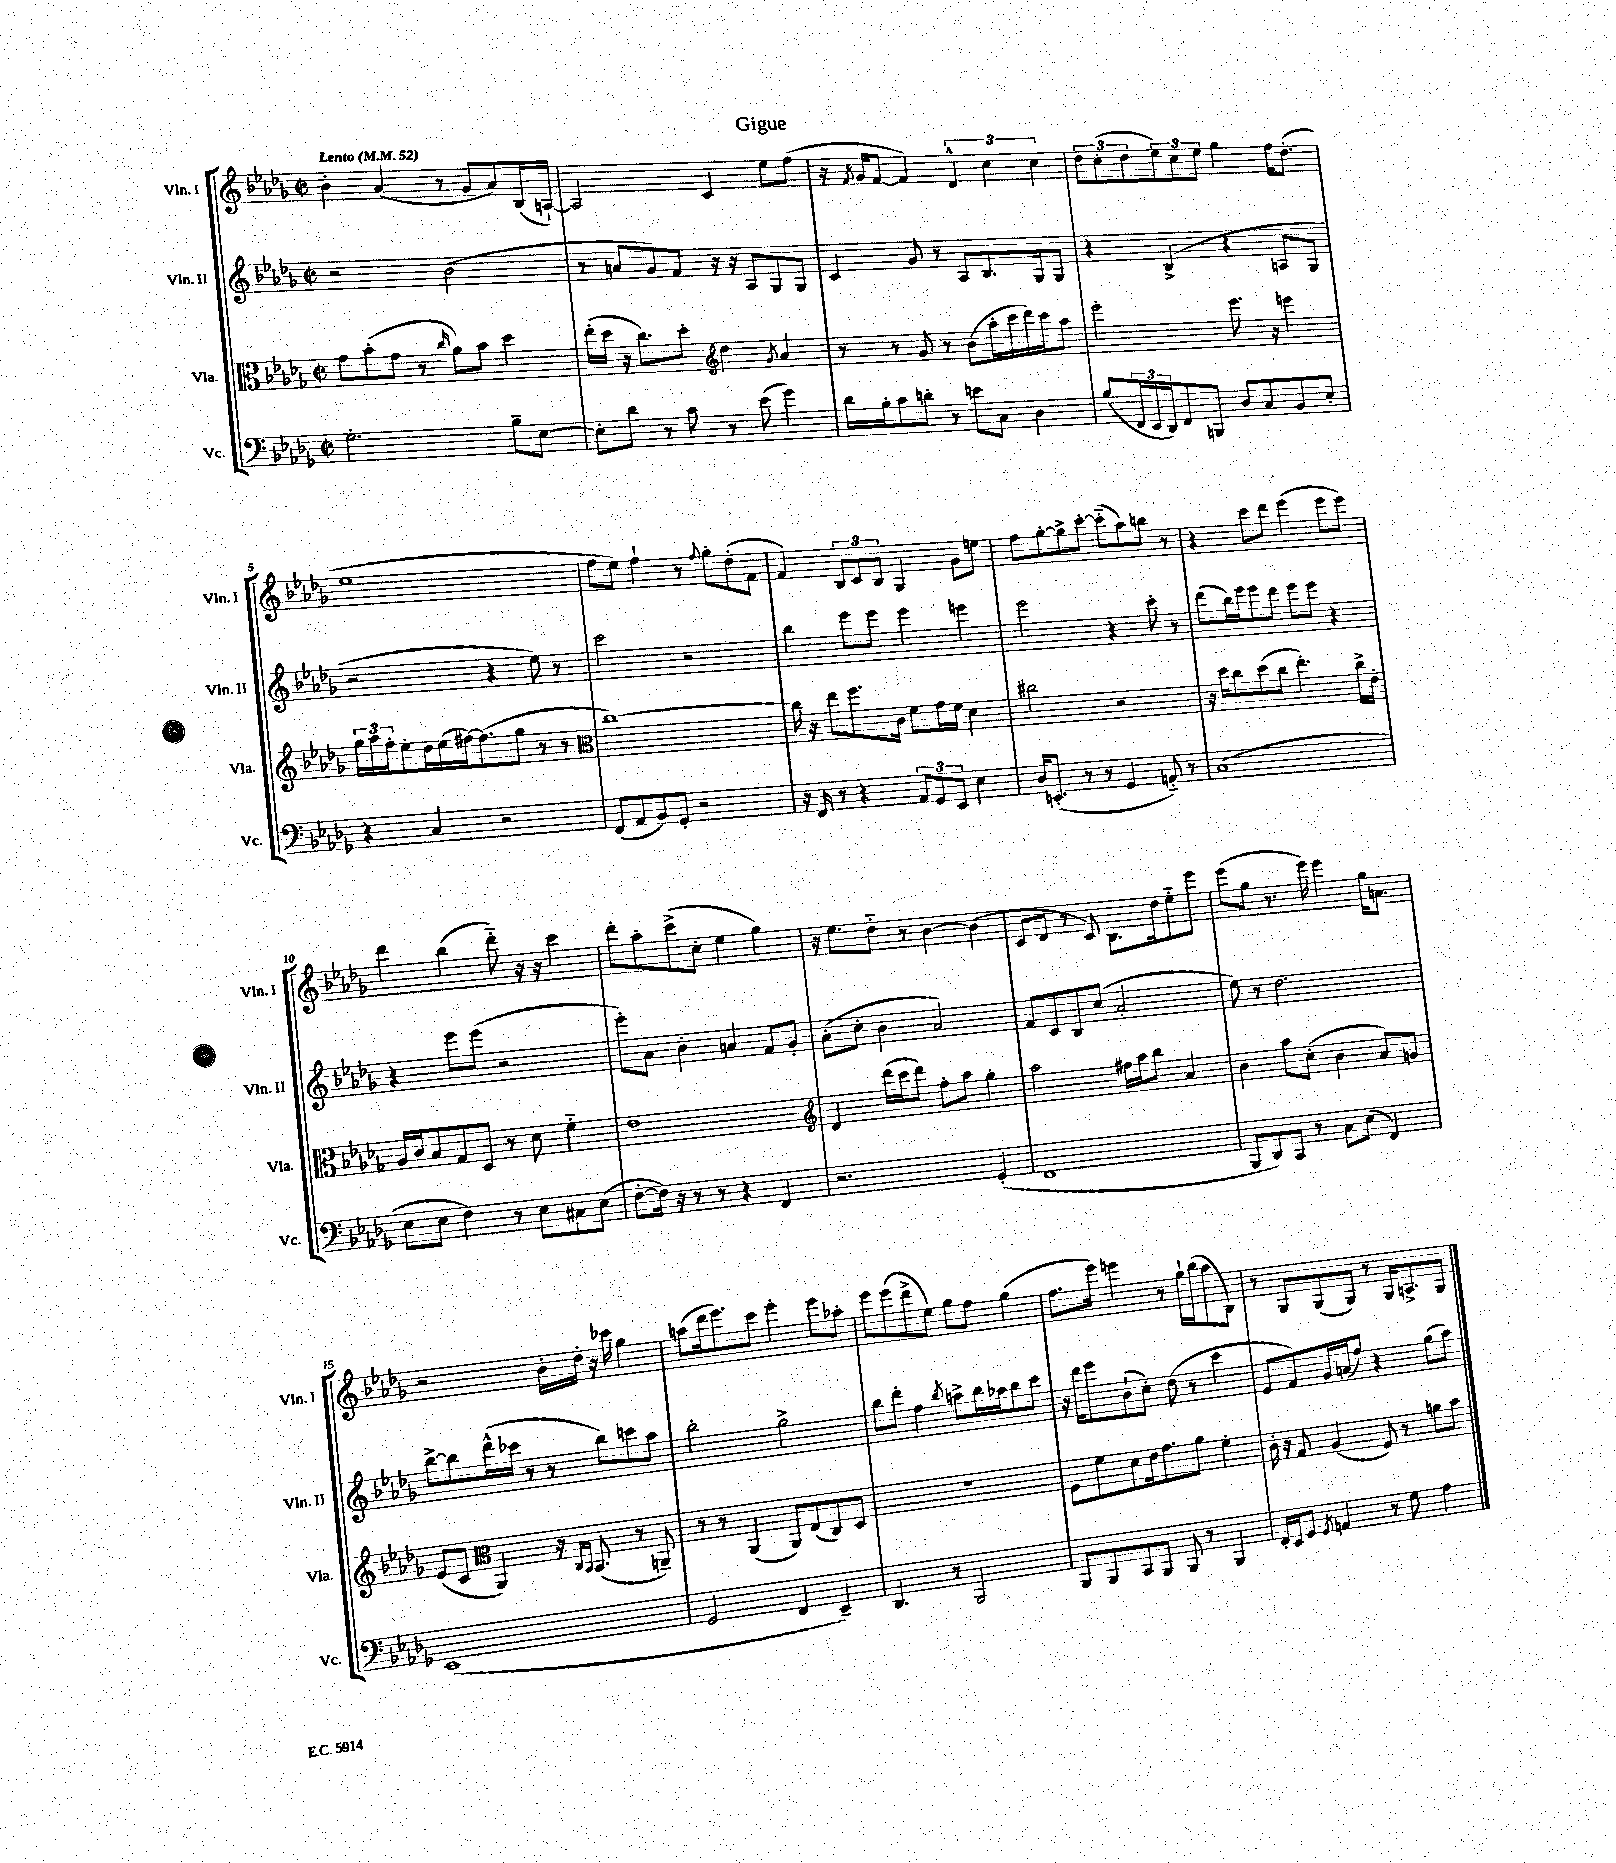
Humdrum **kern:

**kern	**kern	**kern	**kern
*part4	*part3	*part2	*part1
*staff4	*staff3	*staff2	*staff1
*I"Vc.	*I"Vla.	*I"Vln. II	*I"Vln. I
*I'Vc.	*I'Vla.	*I'Vln. II	*I'Vln. I
*clefF4	*clefC3	*clefG2	*clefG2
*k[b-e-a-d-g-]	*k[b-e-a-d-g-]	*k[b-e-a-d-g-]	*k[b-e-a-d-g-]
*M2/2	*M2/2	*M2/2	*M2/2
*met(c|)	*met(c|)	*met(c|)	*met(c|)
*MM52	*MM52	*MM52	*MM52
=1	=1	=1	=1
!	!	!	!LO:TX:a:B:t=Lento
2.G-'\	8g-\L	2r	4b-'\
.	(8b-'\	.	.
.	8g-\J	.	(4a-/
.	8r	.	.
.	16qqcc/	.	.
.	8a-\L)	(2b-\	8r
.	8b-\J	.	8g-/L
8B-~\L	4dd-\	.	8a-/)
[8E-\J	.	.	(16B-/L
.	.	.	[16An`/JJ)
=2	=2	=2	=2
8E-'\L]	(16ee-'\LL	8r	2A/]
.	16dd-\JJ	.	.
8d-\J	16r	8an/L	.
.	8.cc\L)	.	.
8r	.	8g-/)	.
8c\	8dd-'\J	8f/J	.
*	*clefG2	*	*
8r	4dd-\	16r	4c/
.	.	16r	.
(8e-\	.	8A-/L	.
.	8qg-/	.	.
4g-\)	4a-/	8G-/	8ee-\L
.	.	8G-/J	(8ff\J
=3	=3	=3	=3
16d-\LL	8r	4c/	16r
.	.	.	8qf/
16B-'\J	.	.	16g-/KL
8c\	8r	.	[8f/J
8dn'\J	8g-/	8g-/	4f/])
8r	8r	8r	.
8en\L	(8b-\L	8A-/L	6d-^^/
8C\J	16aa-'\L	8.B-/	.
.	.	.	6cc\
.	16ccc\	.	.
4D-\	16ddd-\)	.	.
.	16ccc\J	16G-/k	.
.	.	.	6cc\
.	8aa-\J	8G-/J	.
=4	=4	=4	=4
(8B-/L	2eee-'\	4r	12dd-\L
.	.	.	(12cc'\
24FF/L	.	.	.
24EE-/	.	.	12dd-\
24DD-/J)	.	.	.
8FF/	.	(4B-^/	12ee-\)
.	.	.	12cc\
8BBBn/J	.	.	.
.	.	.	12ee-\J
8D-/L	8.eee-\	4r	4gg-\
8C/	.	.	.
.	16r	.	.
8BB-/	4eeen\	8An/L	16ff\KL
.	.	.	(8.dd-'\J
8E-'/J	.	8G-/J	.
!!LO:LB:g=z
=5	=5	=5	=5
4r	24gg-\LL	2r	1ee-
.	24aa-\	.	.
.	24ff'\J	.	.
.	8ee-'\	.	.
4C/	16dd-\L	.	.
.	(16ee-\	.	.
.	[16ff#X\J)	.	.
.	(8.ff#\]	.	.
2r	.	4r	.
.	8gg-\J	.	.
.	8r	8ee-\)	.
.	8r	8r	.
=6	=6	=6	=6
*	*clefC3	*	*
(8FF/L	[1cc)	2ccc\	8ff\L
8AA-/	.	.	8ee-\J)
8BB-/)	.	.	4ff`\
8GG-'/J	.	.	.
2r	.	2r	8r
.	.	.	8qqff/
.	.	.	8gg-'\L
.	.	.	(8dd-'\
.	.	.	8f\J
=7	=7	=7	=7
16r	16cc\]	4bb-\	4f/)
16FF/	16r	.	.
8r	8ee-\L	.	.
4r	8.ff\	8eee-\L	12B-/L
.	.	.	12c/
.	.	8eee-\J	.
.	.	.	12B-/J
.	16c\Jk	.	.
12AA-/L	8f\L	4eee-\	4G-/
12GG-/	.	.	.
.	16g-\L	.	.
12EE-/J	.	.	.
.	16f\JJ	.	.
4E-\	4d-\	4eeen\	8g-\L
.	.	.	8een\J
=8	=8	=8	=8
16D-/KL	2cc#X\	2eee-\	8ff\L
(8.EEn'/J	.	.	.
.	.	.	[8gg-'\
8r	.	.	8gg-^\]
8r	.	.	[8ccc'\J
4GG-/	2r	4r	(8ccc\L]
.	.	.	8aa-\)
8AAn/)	.	8ccc'\	8bbn\J
8r	.	8r	8r
=9	=9	=9	=9
(1C	16r	(8ddd-\L	4r
.	16dd-\KL	.	.
.	8cc\	16bb-\L)	.
.	.	16eee-\J	.
.	(8dd-\	8eee-\	8ccc\L
.	8cc\J	8ddd-\J	8ddd-\J
.	4.ee-'\)	8eee-\L	(4eee-\
.	.	8eee-\J	.
.	.	4r	8eee-\L
.	16cc^\LL	.	8eee-\J)
.	16e-'\JJ	.	.
!!LO:LB:g=z
=10	=10	=10	=10
8E-\L	16A-/LL	4r	4ddd-\
.	16c/J	.	.
8E-\J	8B-/	.	.
4F\)	8G-/	8eee-\L	(4bb-\
.	8D-/J	(8eee-\J	.
8r	8r	2r	8ddd-\)
8E-\L	8d-\	.	16r
.	.	.	16r
8C#X\	4f\	.	4ccc\
(8E-\J	.	.	.
=11	=11	=11	=11
[8F'\L	1e-	8eee-'\L)	8ddd-'\L
16F\Jk])	.	8a-\J	8aa-'\
16r	.	.	.
8r	.	4b-'\	(8ccc^\
8r	.	.	8cc'\J
4r	.	4an/	4ee-\
4FF/	.	8f/L	4gg-\)
.	.	8g-'/J	.
=12	=12	=12	=12
*	*clefG2	*	*
2.r	4d-/	(8a-'\L	16r
.	.	.	8.ee-\L
.	.	8cc'\J	.
.	(16ddd-\LL	4b-\	8dd-\J
.	16ccc\J	.	.
.	8ddd-\J)	.	8r
.	8ff'\L	2a-/)	[4b-\
.	8aa-\J	.	.
(4GG-'/	4gg-'\	.	(4b-\]
=13	=13	=13	=13
1FF	2aa-\	8f/L	8c/L
.	.	8c/	8d-/J
.	.	8B-/	8r
.	.	(8cc/J	8c/)
.	16ff#X\LL	2a-'/	8.B-\L
.	16aa-\J	.	.
.	8bb-\J	.	.
.	.	.	16dd-\k
.	4a-/	.	8ee-\
.	.	.	8eee-\J
=14	=14	=14	=14
8BBB-/L	4b-\	8ee-\)	(8eee-\L
8DD-/)	.	8r	8gg-\J
8CC/J	8aa-\L	2.dd-\	8.r
8r	(8cc'\J	.	.
.	.	.	16eee-\)
8C\L	4b-\	.	4eee-\
(8E-\J	.	.	.
4FF/)	8a-/L)	.	16gg-\KL
.	.	.	8.an\J
.	8gn/J	.	.
!!LO:LB:g=z
=15	=15	=15	=15
(1EE-	(8e-/L	[8bb-^\L	2r
.	8c/J	8bb-\]	.
*	*clefC3	*	*
.	4AA-/)	(16ddd-^^\L	.
.	.	16ccc-X\JJ	.
.	.	8r	.
.	16r	8r	16b-'\LL
.	16qqC/LL	.	.
.	16qqBB-/JJ	.	.
.	(8.BB-/	.	16dd-'\JJ
.	.	8bb-\L)	16r
.	.	.	16ccc-X\
.	8r	8cccn\	4gg-\
.	8AAn~/)	8aa-\J	.
=16	=16	=16	=16
2GG-/	8r	2bb-'\	(8aan\L
.	8r	.	16ddd-\k
.	.	.	8.eee-\)
.	(4AA-/	.	.
.	.	.	8ccc\J
4FF/	8AA-/L)	2gg-^\	4eee-'\
.	(8E-/	.	.
4EE-~/)	8C/)	.	8eee-\L
.	8D-/J	.	8aa-X'\J
=17	=17	=17	=17
4.DD-/	1r	8bb-\L	8eee-\L
.	.	8ddd-'\J	(8eee-\
.	.	4ff\	8ddd-^\
8r	.	.	8ee-\J)
.	.	8qbb-/	.
2BBB-/	.	8aan^\L	8gg-\L
.	.	16bb-\L	8ff\J
.	.	16aa-X\J	.
.	.	8bb-\	(4gg-\
.	.	8ccc\J	.
=18	=18	=18	=18
8BBB-/L	8F\L	16r	8.ff\L
.	.	16ddd-\KL	.
8BBB-/	8f\	8eee-\	.
.	.	.	16eee-\Jk)
8CC/	8d-\	(8b-`\	4eeen\
8BBB-/J	16e-\k	8cc'\J)	.
.	8.g-\	.	.
8BBB-/	.	(8dd-\	8r
8r	8a-\J	8r	16gg-`\LL
.	.	.	(16bb-\J
4BBB-/	4f'\	4ccc\	8aa-\
.	.	.	8B-\J)
=19	=19	=19	=19
16FF'/LL	16c'\	8e-/L	8r
16EE-/J	16r	.	.
8GG-/J	8G-/	8f/)	8G-/L
8qGG-/	.	.	.
4AAn/	(4A-/	16g-/L	(8G-/
.	.	(16an/J	.
.	.	8ff/J)	8G-/J)
8r	8F/)	4r	8r
8G-\	8r	.	16G-/KL
.	.	.	8.An^/
4A-\	8an\L	(8gg-\L	.
.	8b-\J	8aa-\J)	8G-/J
==	==	==	==
*-	*-	*-	*-
